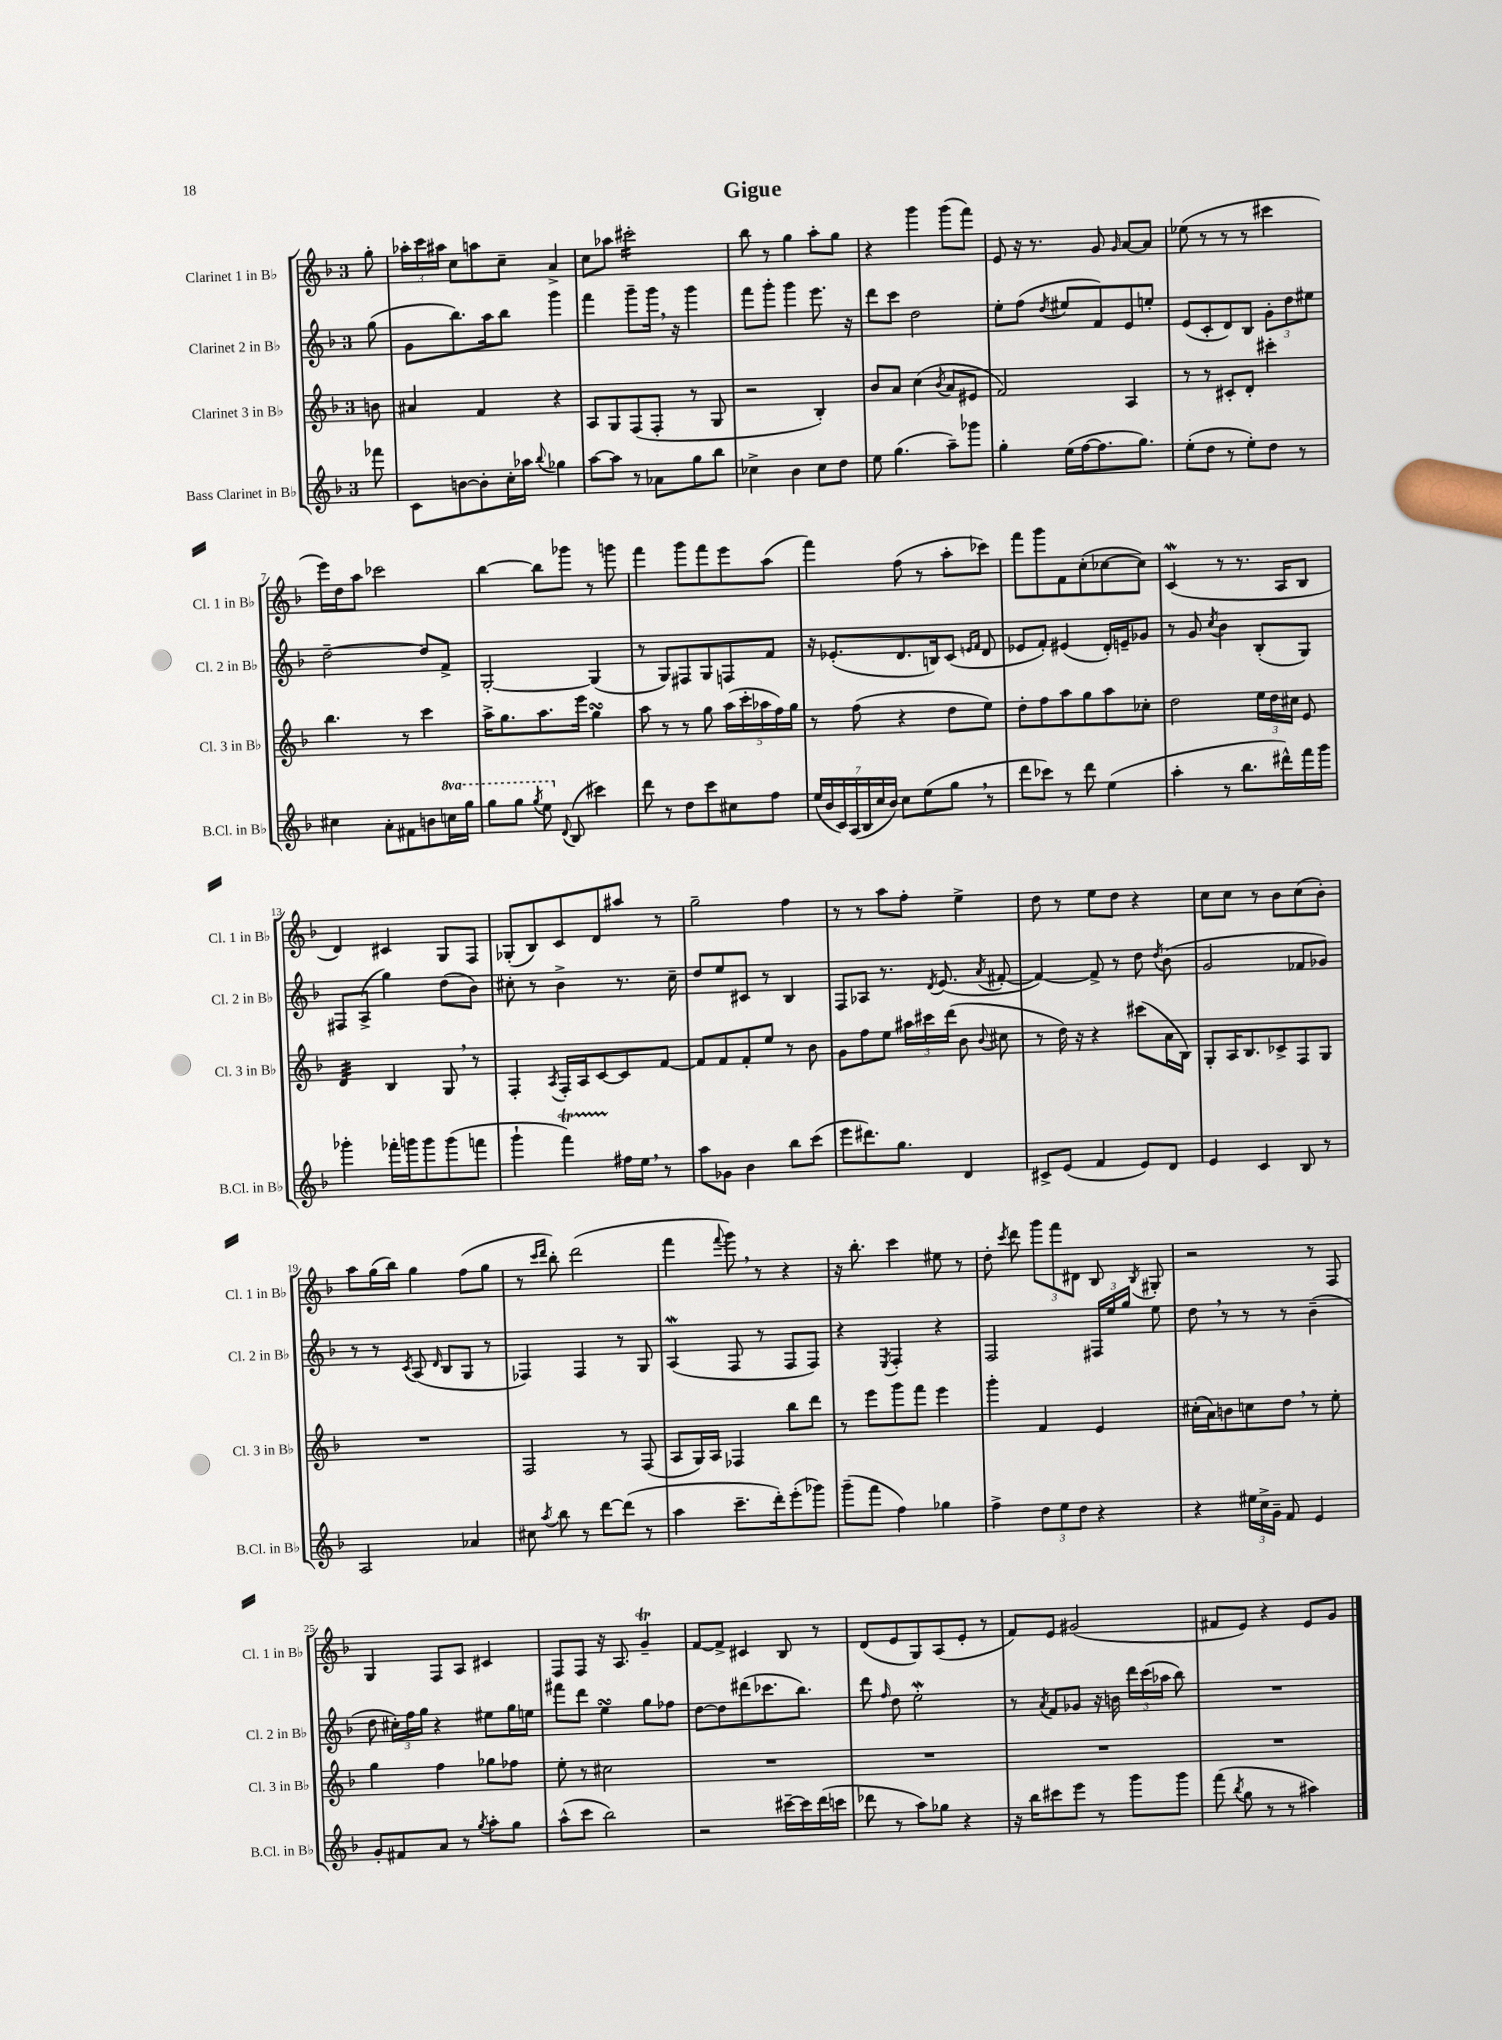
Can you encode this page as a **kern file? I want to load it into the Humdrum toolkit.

**kern	**kern	**kern	**kern
*staff4	*staff3	*staff2	*staff1
*clefG2	*clefG2	*clefG2	*clefG2
*k[b-]	*k[b-]	*k[b-]	*k[b-]
*M3/4	*M3/4	*M3/4	*M3/4
8fff-	8b	(8gg	8gg'
=	=	=	=
8c	4a#	8g	24aa-'
.	.	.	24ccc
.	.	.	24aa#
[8b	.	8.bb-)	8cc
8b']	4f	.	8aa
.	.	16aa	.
16cc'	.	8bb-	8cc~
16aa-	.	.	.
8qqbb-	.	.	.
4gg-	4r	4ggg	4a^
=	=	=	=
[8aa	8A	4fff	8cc
8aa]	8G	.	8aa-
8r	(8F	8ggg~	2ccc#'
8a-	8F'	16ggg	.
.	.	16r	.
8gg	8r	4ggg	.
8bb-	8G	.	.
=	=	=	=
4cc-^	2r	8fff	8bb-
.	.	8ggg'	8r
4b-	.	4ggg	4gg
8cc-	4B-')	8.eee	8aa'
8dd	.	.	8gg
.	.	16r	.
=	=	=	=
8ee	8b-	8ddd	4r
(4.gg	8a	8ccc	.
.	(4cc	2dd	4ggg
.	8qb-	.	.
8aa~)	8a	.	(8ggg
8ggg-	8e#	.	8fff)
=	=	=	=
4gg'	2f)	8ee'	8e
.	.	(8ff	16r
.	.	.	8.r
.	.	8qdd	.
(16ee	.	8ee#	.
[16ff	.	.	.
8.ff]	.	8f)	8g
.	.	.	16qqg
.	4A	8e	[8a
8.gg)	.	.	.
.	.	8ee'	8a]
=	=	=	=
(8ee'	8r	(8e	(8ee-
8dd	8r	8c'	8r
8r	8c#'	8d)	8r
8ee')	8d'	8B-	8r
8dd	4ccc#'	12g'	4ccc#
.	.	12dd	.
8r	.	.	.
.	.	12ee#	.
=	=	=	=
4cc#	4.bb-	[2dd~	16eee)
.	.	.	16dd
.	.	.	8aa
8a'	.	.	2ccc-
8f#	8r	.	.
8b	4ccc	8dd]	.
16ccc	.	8f^	.
16ggg	.	.	.
=	=	=	=
8ggg	16aa^	[2G'	[4bb-
.	8.gg	.	.
8ggg	.	.	.
8qggg	.	.	.
8eee	8.aa	.	8bb-]
8qqd	.	.	.
(8B-	.	.	8ggg-
.	16eee	.	.
4ccc#)	4gg	(4G]	8r
.	.	.	8ggg
=	=	=	=
8ddd	8aa	8r	4fff
8r	8r	8G)	.
8dd	8r	8F#	8ggg
8ccc	8gg	8G	8fff
8cc#	(20aa	8F	8eee
.	20ccc'	.	.
.	20aa-	.	.
8ff	.	8f	(8aa
.	20ff)	.	.
.	20gg	.	.
=	=	=	=
(28ee	8r	16r	4fff)
28b-	.	.	.
.	.	(8.e-'	.
28c)	.	.	.
(28A	.	.	.
.	(8ff	.	.
28B-	.	.	.
28cc	.	.	.
28b-)	.	.	.
8cc	4r	8.d	(8ff
(8ee	.	.	8r
.	.	16B)	.
8gg	8dd	(8c	8aa'
.	.	16qqe	.
.	.	16qqf	.
8r	8ee)	8d	8ccc-)
=	=	=	=
8ddd	8dd'	8e-	8fff
8ccc-)	8ff	8f')	8ggg
8r	8aa	(4e#	8f
8ddd	8gg	.	(8cc'
(4ee	8aa	16d')	[8cc-
.	.	16e~	.
.	8cc-'	8g-	8cc-])
=	=	=	=
4aa'	2dd	8r	(4c
.	.	8g	.
.	.	8qcc	.
8r	.	4b-	8r
8.bb-	.	.	8.r
.	24ee	(8B-'	.
.	24dd	.	.
16ddd#^^)	.	.	16A
.	24cc#	.	.
16fff	8e	8G)	8B-
16ggg	.	.	.
=	=	=	=
4ggg-'	4d	8F#	4d)
.	.	(8A^	.
16fff-'	4B-	4gg)	4c#
16ggg	.	.	.
8ggg	.	.	.
(8ggg	8G	(8dd	8G
8fff	8r	8b-)	8F
=	=	=	=
4ggg`	4F'	8cc#'	(8G-'
.	.	8r	8B-)
.	8qA	.	.
4fff)	16F'	4b-^	8c
.	16A	.	.
.	[8c	.	8d
16ff#	8c]	8.r	8aa#
16ee	.	.	.
8r	[8f	.	8r
.	.	16cc#~	.
=	=	=	=
8aa	8f]	8dd	2gg~
8g-	8f	8ee	.
4b-	8f'	8c#	.
.	8ee	8r	.
8bb-	8r	4B-	4ff
(8ccc	8b-	.	.
=	=	=	=
8eee	8g	8F	8r
8.ddd#)	8ff	8A-	8r
.	8ee	8.r	8aa
8.gg	.	.	.
.	24aa#	.	8ff'
.	24ccc#	.	.
.	.	8qd	.
.	.	(8.e	.
.	(24ddd	.	.
4d	8b-	.	4ee^
.	8qqb-	8qa	.
.	8cc#	[8f#'	.
=	=	=	=
8c#^	8r	4f#_)	8dd
(8e	16dd)	.	8r
.	16r	.	.
4f	4r	8f#^]	8ee
.	.	8r	8dd
8e)	(8ccc#	8dd	4r
.	.	8qdd	.
8d	16a	(8b-	.
.	16B-)	.	.
=	=	=	=
4e	8G'	2g	8cc
.	16A	.	8cc
.	8.B-	.	.
4c	.	.	8r
.	8c-^	.	8b-
8B-	8F	8f-	(8cc
8r	8G	8g-)	8b-')
=	=	=	=
2A	2.r	8r	8aa
.	.	8r	(16gg
.	.	.	16bb-)
.	.	8qc	.
.	.	(8A	4gg
.	.	16qqd	.
.	.	8B-	.
4a-	.	8G	(8ff
.	.	8r	8gg
=	=	=	=
8cc#	2F	4F-)	8r
.	.	.	16qqccc
8qaa	.	.	16qqddd
8bb-	.	.	8bb-')
8r	.	4F-	(2ddd
[8ddd	.	.	.
(8ddd]	8r	8r	.
8r	(8F	8G	.
=	=	=	=
4aa	8A	(4A	4fff
.	16G)	.	.
.	16A	.	.
.	.	.	8qqfff
8.ccc~	4F-	8F	8ggg)
.	.	8r	8r
16ddd')	.	.	.
(8eee'	8bb-	8F	4r
8ggg-)	8ddd	8F)	.
=	=	=	=
(8ggg~	8r	4r	16r
.	.	.	8.bb-'
8fff	8eee	.	.
.	.	8qE	.
4ff)	8ggg	4F'	4ccc
.	8fff	.	.
4gg-	4eee	4r	8ee#
.	.	.	8r
=	=	=	=
4ff^	4ggg'	2F	8dd'
.	.	.	8qccc
.	.	.	8ddd
12dd	4f	.	12ggg
12ee	.	.	12fff
12dd	.	.	12d#
4r	4e	24F#	8B-
.	.	24ee	.
.	.	24gg	.
.	.	.	8qB-
.	.	8ee	8G#'
=	=	=	=
4r	(16cc#'	8dd	2r
.	16a)	.	.
.	8b	8r	.
24ee#	8cc	8r	.
24cc^	.	.	.
24g~	.	.	.
8f	8dd	8r	.
4e	8r	(4b-~	8r
.	8ee'	.	8F
=	=	=	=
8g'	4gg	8dd	4G
8f#	.	24cc#')	.
.	.	24ff	.
.	.	24gg	.
8a	4ff	4r	8F
8r	.	.	8A
8qgg	.	.	.
8aa'	8gg-	8ee#	4c#
8gg	8ff-	16gg	.
.	.	16ee	.
=	=	=	=
(8aa^^	8ee'	8fff#	8F
8ccc	8r	8ddd	8F
2bb-)	2cc#	4ee	16r
.	.	.	8.A
.	.	8gg	4g~
.	.	8ff-	.
=	=	=	=
2r	2.r	[8dd	[8f
.	.	8dd]	8f^]
.	.	(8ddd#	4c#
.	.	8.ccc-	.
[16ccc#~	.	.	8B-
16ccc#]	.	8.bb-)	.
(16ddd	.	.	8r
16ccc	.	.	.
=	=	=	=
8ddd-	2.r	8ddd	(8d
.	.	16qqff	.
8r	.	8dd	8e
8aa)	.	2ee'	8G)
8gg-	.	.	(8A
4r	.	.	8e'
.	.	.	8r
=	=	=	=
16r	2.r	8r	8f)
16bb-	.	.	.
.	.	8qa	.
8ccc#	.	8f	8e
8eee	.	8g-	(2g#
8r	.	16r	.
.	.	16b	.
8ggg	.	24ddd	.
.	.	(24ccc	.
.	.	24aa-	.
8ggg	.	8bb-)	.
=	=	=	=
(8fff	2.r	2.r	8f#
8qbb-	.	.	.
8gg	.	.	8e)
8r	.	.	4r
8r	.	.	.
4aa#)	.	.	8e
.	.	.	8g
==	==	==	==
*-	*-	*-	*-
